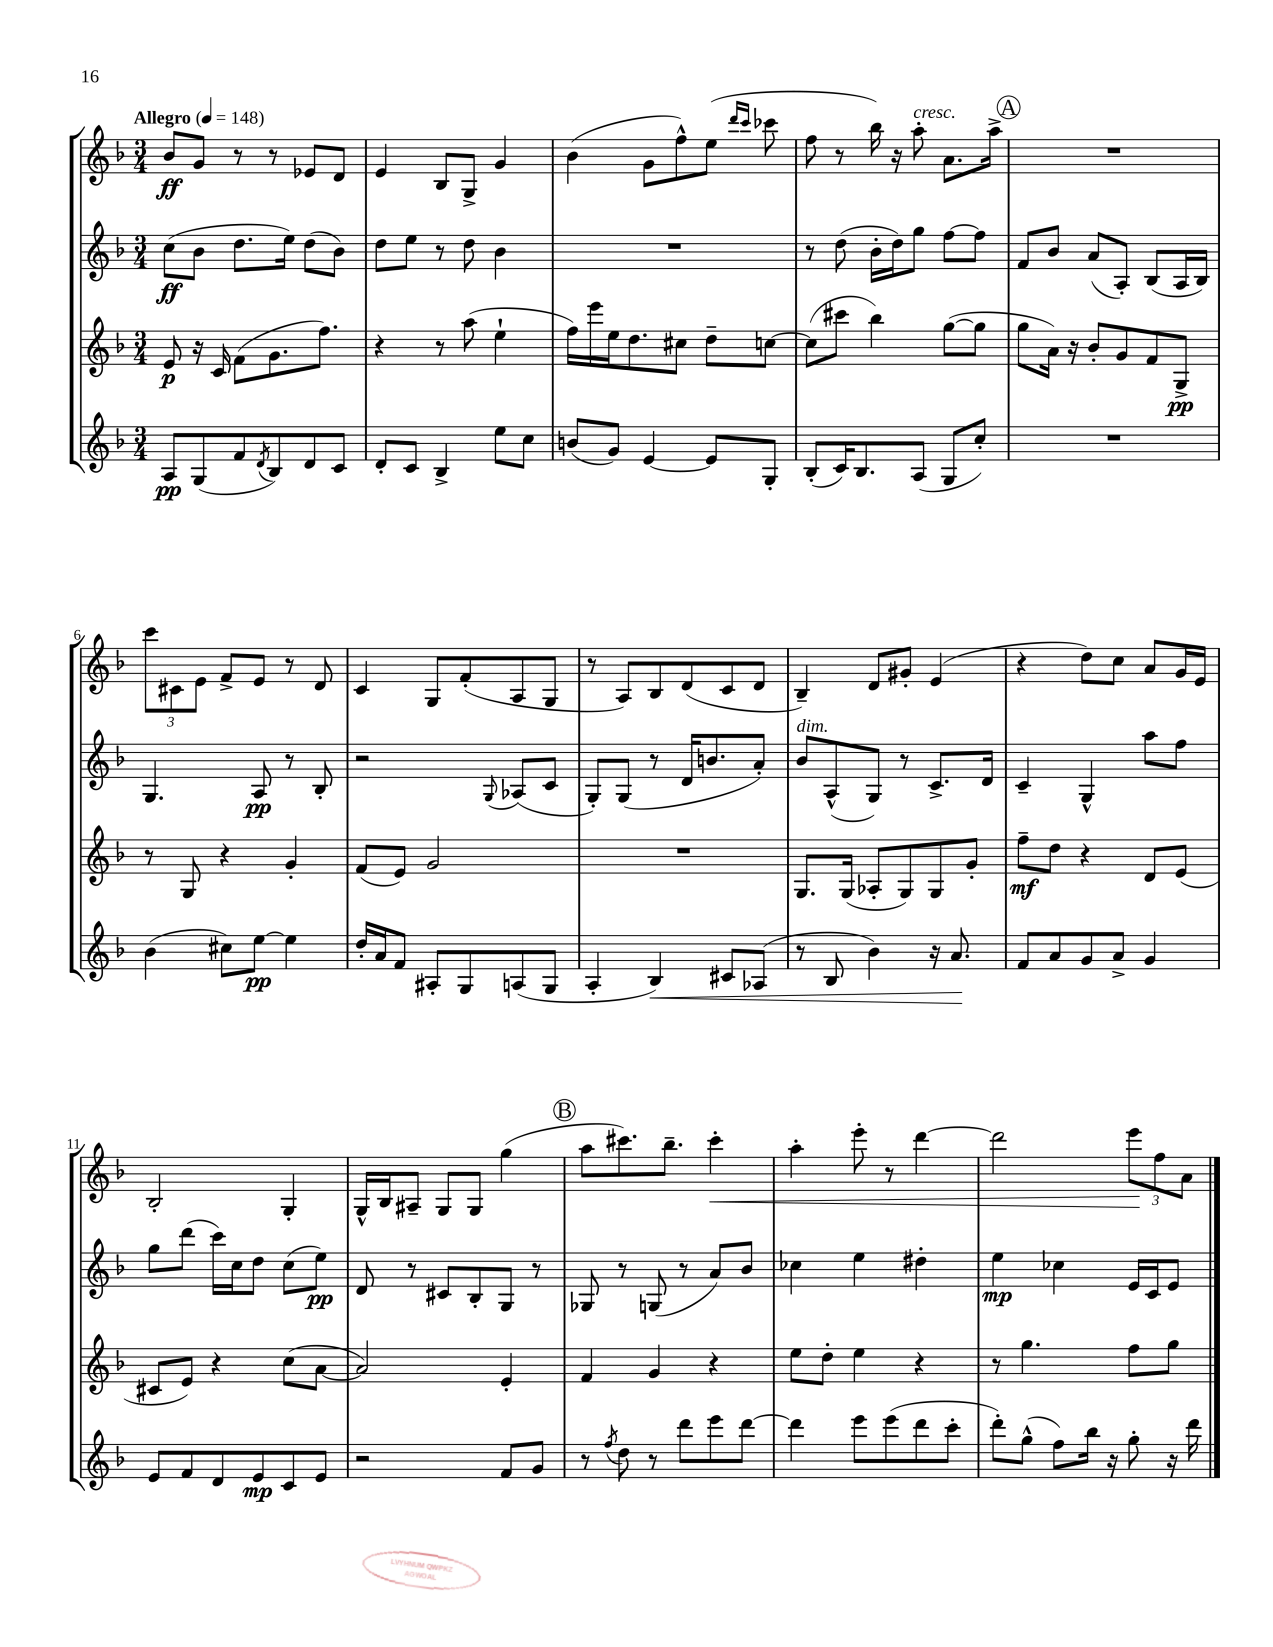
<<
\new StaffGroup <<
\new Staff = "s0" {
    \clef treble \key f \major \numericTimeSignature \time 3/4 \tempo "Allegro" 4 = 148
    bes'8\ff g'8 r8 r8 ees'8 d'8 |
    e'4 bes8 g8-> g'4 |
    bes'4( g'8 f''8-^) e''8( \grace { d'''16 c'''16 } ces'''8 |
    f''8 r8 bes''16) r16 a''8-.^\markup { \italic "cresc." } a'8. a''16-> |
    \mark \markup { \circle "A" } R2. |
    \tuplet 3/2 { c'''8 cis'8 e'8 } f'8-> e'8 r8 d'8 |
    c'4 g8 f'8-.( a8 g8 |
    r8 a8) bes8 d'8( c'8 d'8 |
    bes4--) d'8 gis'8-. e'4( |
    r4 d''8) c''8 a'8 g'16 e'16 |
    bes2-. g4-. |
    g16-^ bes16 ais8-- g8 g8 g''4( |
    \mark \markup { \circle "B" } a''8 cis'''8.) bes''8.-- cis'''4-.\< |
    a''4-. e'''8-. r8 d'''4~ |
    d'''2 \tuplet 3/2 { e'''8\! f''8 a'8 } \bar "|." |
}
\new Staff = "s1" {
    \clef treble \key f \major \numericTimeSignature \time 3/4
    c''8\ff( bes'8 d''8. e''16) d''8( bes'8) |
    d''8 e''8 r8 d''8 bes'4 |
    R2. |
    r8 d''8( bes'16-. d''16) g''8 f''8~ f''8 |
    \mark \markup { \circle "A" } f'8 bes'8 a'8( a8-.) bes8( a16 bes16) |
    g4. a8\pp r8 bes8-. |
    r2 \appoggiatura { g8 } aes8( c'8 |
    g8-.) g8( r8 d'16 b'8. a'8-.) |
    bes'8^\markup { \italic "dim." } a8-^( g8) r8 c'8.-> d'16 |
    c'4-- g4-^ a''8 f''8 |
    g''8 d'''8( c'''16) c''16 d''8 c''8( e''8\pp) |
    d'8 r8 cis'8 bes8-. g8 r8 |
    \mark \markup { \circle "B" } ges8 r8 g8( r8 a'8) bes'8 |
    ces''4 e''4 dis''4-. |
    e''4\mp ces''4 e'16 c'16 e'8 \bar "|." |
}
\new Staff = "s2" {
    \clef treble \key f \major \numericTimeSignature \time 3/4
    e'8\p r16 c'16 f'8( g'8. f''8.) |
    r4 r8 a''8( e''4-! |
    f''16) e'''16 e''16 d''8. cis''8 d''8-- c''8~ |
    c''8( cis'''8 bes''4) g''8~( g''8 |
    \mark \markup { \circle "A" } g''8 a'16) r16 bes'8-. g'8 f'8 g8->\pp |
    r8 g8 r4 g'4-. |
    f'8( e'8) g'2 |
    R2. |
    g8. g16( aes8-. g8) g8 g'8-. |
    f''8--\mf d''8 r4 d'8 e'8( |
    cis'8 e'8) r4 c''8( a'8~ |
    a'2) e'4-. |
    \mark \markup { \circle "B" } f'4 g'4 r4 |
    e''8 d''8-. e''4 r4 |
    r8 g''4. f''8 g''8 \bar "|." |
}
\new Staff = "s3" {
    \clef treble \key f \major \numericTimeSignature \time 3/4
    a8\pp g8( f'8 \acciaccatura { d'8 } bes8) d'8 c'8 |
    d'8-. c'8 bes4-> e''8 c''8 |
    b'8( g'8) e'4~ e'8 g8-. |
    bes8-.( c'16) bes8. a8( g8 c''8-.) |
    \mark \markup { \circle "A" } R2. |
    bes'4( cis''8) e''8~\pp e''4 |
    d''16-. a'16 f'8 ais8-. g8 a8( g8 |
    a4-. bes4\<) cis'8 aes8( |
    r8 bes8 bes'4) r16 a'8.\! |
    f'8 a'8 g'8 a'8-> g'4 |
    e'8 f'8 d'8 e'8\mp c'8 e'8 |
    r2 f'8 g'8 |
    \mark \markup { \circle "B" } r8 \acciaccatura { f''8 } d''8 r8 d'''8 e'''8 d'''8~ |
    d'''4 e'''8 e'''8( d'''8 c'''8-. |
    d'''8-.) g''8-^( f''8) bes''16 r16 g''8-. r16 d'''16 \bar "|." |
}
>>
>>
